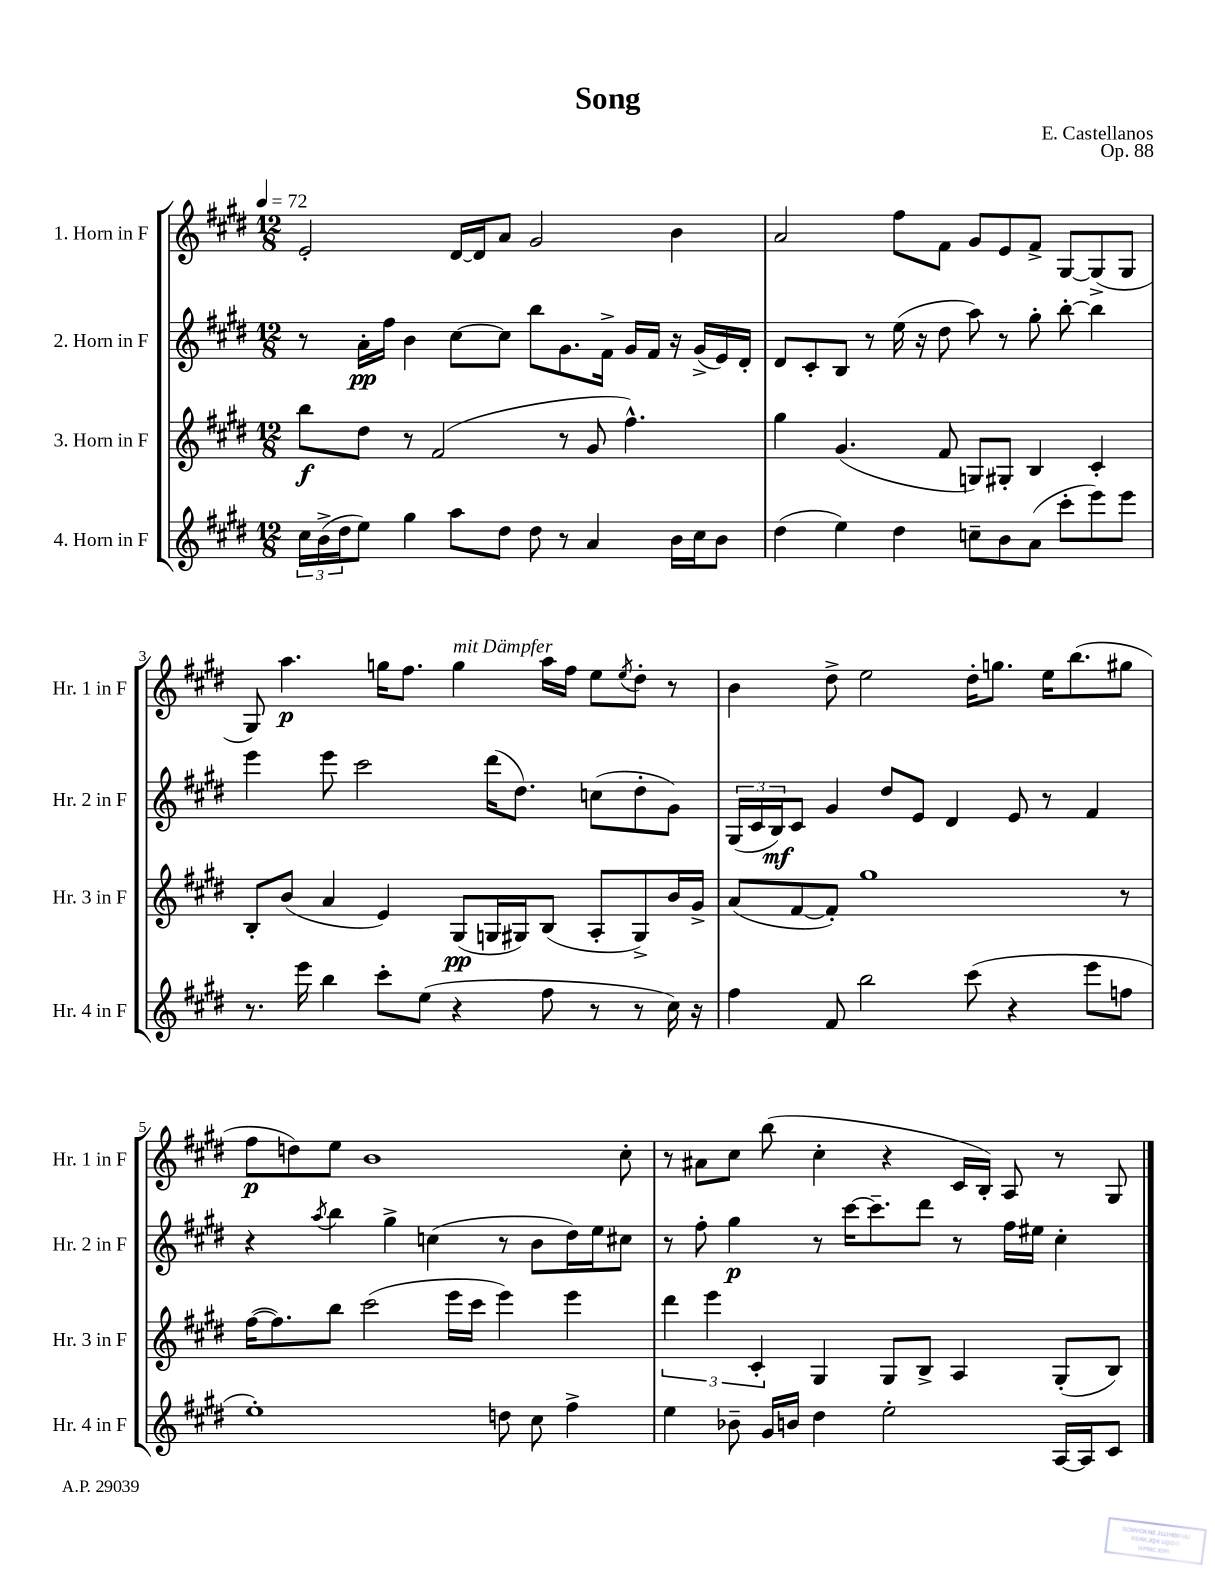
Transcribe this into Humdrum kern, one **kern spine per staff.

**kern	**kern	**kern	**kern
*staff4	*staff3	*staff2	*staff1
*clefG2	*clefG2	*clefG2	*clefG2
*k[f#c#g#d#]	*k[f#c#g#d#]	*k[f#c#g#d#]	*k[f#c#g#d#]
*M12/8	*M12/8	*M12/8	*M12/8
*MM72	*MM72	*MM72	*MM72
24cc#	8bb	8r	2e'
(24b^	.	.	.
24dd#	.	.	.
8ee)	8dd#	16a'	.
.	.	16ff#	.
4gg#	8r	4b	.
.	(2f#	.	.
8aa	.	[8cc#	[16d#
.	.	.	16d#]
8dd#	.	8cc#]	8a
8dd#	.	8bb	2g#
8r	8r	8.g#	.
4a	8g#	.	.
.	.	16f#^	.
.	4.ff#^^)	16g#	.
.	.	16f#	.
16b	.	16r	4b
16cc#	.	(16g#^	.
8b	.	16e)	.
.	.	16d#'	.
=	=	=	=
(4dd#	4gg#	8d#	2a
.	.	8c#'	.
4ee)	(4.g#	8B	.
.	.	8r	.
4dd#	.	(16ee	8ff#
.	.	16r	.
.	8f#	8dd#	8f#
8cc~	8G)	8aa)	8g#
8b	8G#'	8r	8e
(8a	4B	8gg#'	8f#^
8ccc#'	.	[8bb'	[8G#
8eee)	4c#'	4bb]	(8G#^]
8eee	.	.	8G#
=	=	=	=
8.r	8B'	4eee	8G#)
.	(8b	.	4.aa
16eee	.	.	.
4bb	4a	8eee	.
.	.	2ccc#	.
8ccc#'	4e)	.	16gg
.	.	.	8.ff#
(8ee	.	.	.
4r	(8G#	.	4gg
.	16G	(16ddd#	.
.	16G#)	8.dd#)	.
8ff#	(8B	.	16aa
.	.	.	16ff#
8r	8A'	(8cc	8ee
.	.	.	8qee
8r	8G#^)	8dd#'	8dd#'
16cc#)	16b	8g#)	8r
16r	16g#^	.	.
=	=	=	=
4ff#	(8a	(24G#	4b
.	.	24c#	.
.	.	24B)	.
.	[8f#	8c#	.
8f#	8f#'])	4g#	8dd#^
2bb	1gg#	.	2ee
.	.	8dd#	.
.	.	8e	.
.	.	4d#	.
(8ccc#	.	.	16dd#'
.	.	.	8.gg
4r	.	8e	.
.	.	8r	16ee
.	.	.	(8.bb
8eee	.	4f#	.
8ff	8r	.	8gg#
=	=	=	=
1ee')	([16ff#	4r	8ff#
.	8.ff#])	.	.
.	.	.	8dd)
.	.	8qaa	.
.	8bb	4bb	8ee
.	(2ccc#	.	1b
.	.	4gg#^	.
.	.	(4cc	.
.	16eee	.	.
.	16ccc#	.	.
8dd	4eee)	8r	.
8cc#	.	8b	.
4ff#^	4eee	16dd#)	.
.	.	16ee	.
.	.	8cc#	8cc#'
=	=	=	=
4ee	6ddd#	8r	8r
.	.	8ff#'	8a#
.	6eee	.	.
8b-~	.	4gg#	8cc#
.	6c#'	.	.
16g#	.	.	(8bb
16b	.	.	.
4dd#	4G#	8r	4cc#'
.	.	[16ccc#	.
.	.	8.ccc#~]	.
2ee'	8G#	.	4r
.	8B^	8ddd#	.
.	4A	8r	16c#
.	.	.	16B')
.	.	16ff#	8A
.	.	16ee#	.
[16A	(8G#'	4cc#'	8r
16A]	.	.	.
8c#	8B)	.	8G#
==	==	==	==
*-	*-	*-	*-
